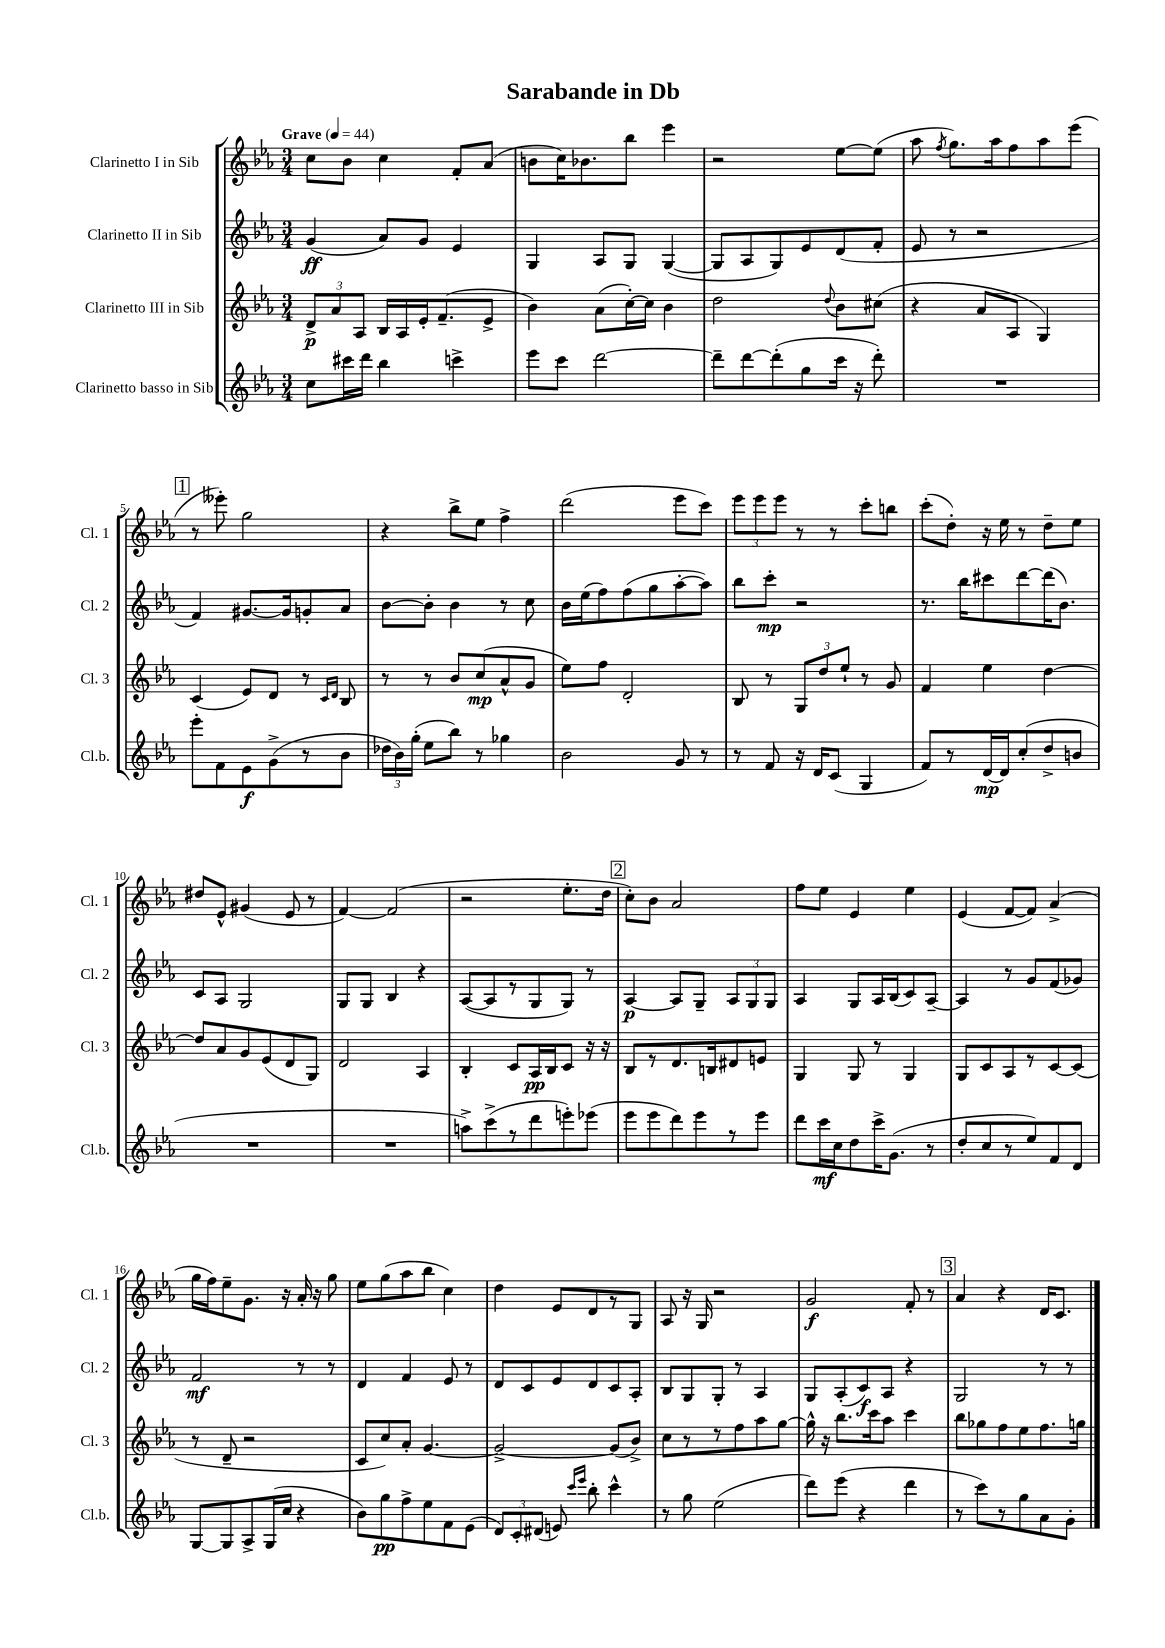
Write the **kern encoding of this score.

**kern	**dynam	**kern	**dynam	**kern	**dynam	**kern	**dynam
*part4	*part4	*part3	*part3	*part2	*part2	*part1	*part1
*staff4	*staff4	*staff3	*staff3	*staff2	*staff2	*staff1	*staff1
*I"Clarinetto basso in Sib	*	*I"Clarinetto III in Sib	*	*I"Clarinetto II in Sib	*	*I"Clarinetto I in Sib	*
*I'Cl.b.	*	*I'Cl. 3	*	*I'Cl. 2	*	*I'Cl. 1	*
*clefG2	*	*clefG2	*	*clefG2	*	*clefG2	*
*k[b-e-a-]	*	*k[b-e-a-]	*	*k[b-e-a-]	*	*k[b-e-a-]	*
*M3/4	*	*M3/4	*	*M3/4	*	*M3/4	*
*MM44	*	*MM44	*	*MM44	*	*MM44	*
=1	=1	=1	=1	=1	=1	=1	=1
!	!	!	!	!	!	!LO:TX:a:B:t=Grave	!
8cc\L	.	12d^/L	p	(4g/	ff	8cc\L	.
.	.	12a-/	.	.	.	.	.
16ccc#X\L	.	.	.	.	.	8b-\J	.
.	.	12A-/J	.	.	.	.	.
16ddd\JJ	.	.	.	.	.	.	.
4bb-\	.	16B-/LL	.	8a-/L)	.	4cc\	.
.	.	16A-/	.	.	.	.	.
.	.	16e-'/J	.	8g/J	.	.	.
.	.	(8.f~/	.	.	.	.	.
4cccn^\	.	.	.	4e-/	.	8f'/L	.
.	.	8e-^/J	.	.	.	(8a-/J	.
=2	=2	=2	=2	=2	=2	=2	=2
8eee-\L	.	4b-\)	.	4G/	.	8bn\L	.
8ccc\J	.	.	.	.	.	16cc\K)	.
.	.	.	.	.	.	8.b-X\	.
[2ddd\	.	(8a-\L	.	8A-/L	.	.	.
.	.	[16cc'\L)	.	8G/J	.	8bb-\J	.
.	.	16cc\JJ]	.	.	.	.	.
.	.	4b-\	.	([4G/	.	4eee-\	.
=3	=3	=3	=3	=3	=3	=3	=3
8ddd~\L]	.	2dd\	.	8G/L]	.	2r	.
[8ddd\	.	.	.	8A-/	.	.	.
(8ddd'\]	.	.	.	8G/)	.	.	.
8gg\	.	.	.	8e-/	.	.	.
.	.	8qqdd/	.	.	.	.	.
16ccc\Jk	.	8b-\L	.	(8d/	.	[8ee-\L	.
16r	.	.	.	.	.	.	.
8ddd'\)	.	(8cc#X\J	.	8f'/J	.	(8ee-\J]	.
=4	=4	=4	=4	=4	=4	=4	=4
2.r	.	4r	.	8e-/	.	8aa-\	.
.	.	.	.	.	.	8qff/	.
.	.	.	.	8r	.	8.gg\L)	.
.	.	8a-/L	.	2r	.	.	.
.	.	.	.	.	.	16aa-\k	.
.	.	8A-/J	.	.	.	8ff\	.
.	.	4G/)	.	.	.	8aa-\	.
.	.	.	.	.	.	(8eee-\J	.
!!LO:LB:g=z
!!LO:REH:place=s1:t=1
=5	=5	=5	=5	=5	=5	=5	=5
8eee-'\L	.	(4c/	.	4f/)	.	8r	.
8f\	.	.	.	.	.	8eee--X'\)	.
8e-\	f	8e-/L)	.	[8.g#X/L	.	2gg\	.
(8g^\	.	8d/J	.	.	.	.	.
.	.	.	.	16g#/k]	.	.	.
8r	.	8r	.	8gn'/	.	.	.
.	.	16qqc/LL	.	.	.	.	.
.	.	16qqd/JJ	.	.	.	.	.
8b-\J	.	8B-/	.	8a-/J	.	.	.
=6	=6	=6	=6	=6	=6	=6	=6
24dd-X\LL	.	8r	.	[8b-\L	.	4r	.
24b-\)	.	.	.	.	.	.	.
(24gg'\JJ	.	.	.	.	.	.	.
8ee-\L	.	8r	.	8b-'\J]	.	.	.
8bb-\J)	.	8b-/L	.	4b-\	.	8bb-^\L	.
8r	.	(8cc/	mp	.	.	8ee-\J	.
4gg-X\	.	8a-^^/	.	8r	.	4ff^\	.
.	.	8g/J	.	8cc\	.	.	.
=7	=7	=7	=7	=7	=7	=7	=7
2b-\	.	8ee-\L)	.	16b-\LL	.	(2ddd\	.
.	.	.	.	(16ee-\J	.	.	.
.	.	8ff\J	.	8ff\)	.	.	.
.	.	2d'/	.	(8ff\	.	.	.
.	.	.	.	8gg\	.	.	.
8g/	.	.	.	[8aa-'\	.	8eee-\L	.
8r	.	.	.	8aa-\J])	.	8ccc\J)	.
=8	=8	=8	=8	=8	=8	=8	=8
8r	.	8B-/	.	8bb-\L	.	12eee-\L	.
.	.	.	.	.	.	12eee-\	.
8f/	.	8r	.	8ccc'\J	mp	.	.
.	.	.	.	.	.	12eee-\J	.
16r	.	12G/L	.	2r	.	8r	.
16d/KL	.	.	.	.	.	.	.
.	.	12dd/	.	.	.	.	.
(8c/J	.	.	.	.	.	8r	.
.	.	12ee-`/J	.	.	.	.	.
4G/	.	8r	.	.	.	8ccc'\L	.
.	.	8g/	.	.	.	8bbn\J	.
=9	=9	=9	=9	=9	=9	=9	=9
8f/L)	.	4f/	.	8.r	.	(8ccc'\L	.
8r	.	.	.	.	.	8dd'\J)	.
.	.	.	.	16bb-\KL	.	.	.
[16d/L	mp	4ee-\	.	8ccc#X\	.	16r	.
16d/J]	.	.	.	.	.	16ee-\	.
(8cc'/	.	.	.	[8ddd\	.	8r	.
8dd^/	.	[4dd\	.	(16ddd\K]	.	8dd~\L	.
.	.	.	.	8.b-\J)	.	.	.
8bn/J	.	.	.	.	.	8ee-\J	.
!!LO:LB:g=z
=10	=10	=10	=10	=10	=10	=10	=10
2.r	.	8dd/L]	.	8c/L	.	8dd#X/L	.
.	.	8a-/	.	8A-/J	.	8e-^^/J	.
.	.	8g/	.	2G/	.	(4g#X/	.
.	.	(8e-/	.	.	.	.	.
.	.	8d/	.	.	.	8e-/	.
.	.	8G/J)	.	.	.	8r	.
=11	=11	=11	=11	=11	=11	=11	=11
2.r	.	2d/	.	8G/L	.	[4f/)	.
.	.	.	.	8G/J	.	.	.
.	.	.	.	4B-/	.	(2f/]	.
.	.	4A-/	.	4r	.	.	.
=12	=12	=12	=12	=12	=12	=12	=12
8aan^\L)	.	4B-'/	.	([8A-/L	.	2r	.
(8ccc^\	.	.	.	8A-/]	.	.	.
8r	.	8c/L	.	8r	.	.	.
8ddd\	.	16A-/L	pp	8G/	.	.	.
.	.	16B-/J	.	.	.	.	.
8eeen'\)	.	8c/J	.	8G/J)	.	8.ee-'\L	.
(8eee-X\J	.	16r	.	8r	.	.	.
.	.	16r	.	.	.	16dd\Jk	.
!!LO:REH:place=s1:t=2
=13	=13	=13	=13	=13	=13	=13	=13
8eee-\L	.	8B-/L	.	[4A-/	p	8cc'\L)	.
8eee-\	.	8r	.	.	.	8b-\J	.
8ddd\)	.	8.d/	.	8A-/L]	.	2a-/	.
8eee-\	.	.	.	8G~/J	.	.	.
.	.	16Bn/k	.	.	.	.	.
8r	.	8d#X/	.	12A-/L	.	.	.
.	.	.	.	12G/	.	.	.
8eee-\J	.	8en/J	.	.	.	.	.
.	.	.	.	12G/J	.	.	.
=14	=14	=14	=14	=14	=14	=14	=14
8ddd\L	.	4G/	.	4A-/	.	8ff\L	.
16ccc\L	mf	.	.	.	.	8ee-\J	.
16cc\J	.	.	.	.	.	.	.
8dd\	.	8G/	.	8G/L	.	4e-/	.
16ccc^\K	.	8r	.	16A-/L	.	.	.
(8.g\J	.	.	.	(16B-/J	.	.	.
.	.	4G/	.	8c/)	.	4ee-\	.
8r	.	.	.	[8A-~/J	.	.	.
=15	=15	=15	=15	=15	=15	=15	=15
8dd'/L	.	8G/L	.	4A-/]	.	(4e-/	.
8cc/	.	8c/	.	.	.	.	.
8r	.	8A-/	.	8r	.	[8f/L	.
8ee-/)	.	8r	.	8g/L	.	8f/J])	.
8f/	.	[8c/	.	(8f/	.	(4a-^/	.
8d/J	.	(8c/J]	.	8g-X/J)	.	.	.
!!LO:LB:g=z
=16	=16	=16	=16	=16	=16	=16	=16
[8G/L	.	8r	.	2f/	mf	16gg\LL	.
.	.	.	.	.	.	16ff\J)	.
8G/]	.	8d~/	.	.	.	8ee-~\	.
8A-^/	.	2r	.	.	.	8.g\J	.
(16G/L	.	.	.	.	.	.	.
16cc/JJ	.	.	.	.	.	16r	.
4r	.	.	.	8r	.	16a-'/	.
.	.	.	.	.	.	16r	.
.	.	.	.	8r	.	8gg\	.
=17	=17	=17	=17	=17	=17	=17	=17
8b-\L)	.	8c/L	.	4d/	.	8ee-\L	.
8gg\	pp	8cc/)	.	.	.	(8gg\	.
8ff^\	.	8a-'/J	.	4f/	.	8aa-\	.
8ee-\	.	[4.g/	.	.	.	8bb-\J	.
8f\	.	.	.	8e-/	.	4cc\)	.
(8e-\J	.	.	.	8r	.	.	.
=18	=18	=18	=18	=18	=18	=18	=18
12d/L)	.	2g^/_	.	8d/L	.	4dd\	.
12c'/	.	.	.	.	.	.	.
.	.	.	.	8c/	.	.	.
(12d#X/J	.	.	.	.	.	.	.
8en/)	.	.	.	8e-/	.	8e-/L	.
16qqccc/LL	.	.	.	.	.	.	.
16qqeee-/JJ	.	.	.	.	.	.	.
8bb-'\	.	.	.	8d/	.	8d/	.
4ccc^^\	.	(8g/L]	.	8c/	.	8r	.
.	.	8b-^/J)	.	8A-'/J	.	8G/J	.
=19	=19	=19	=19	=19	=19	=19	=19
8r	.	8cc\L	.	8B-/L	.	8A-/	.
8gg\	.	8r	.	8G/	.	16r	.
.	.	.	.	.	.	16G/	.
(2ee-\	.	8r	.	8G'/J	.	2r	.
.	.	8ff\	.	8r	.	.	.
.	.	8aa-\	.	4A-/	.	.	.
.	.	[8gg\J	.	.	.	.	.
=20	=20	=20	=20	=20	=20	=20	=20
8ddd\L)	.	16gg^^\]	.	8G/L	.	2g/	f
.	.	16r	.	.	.	.	.
(8eee-\J	.	8.bb-\L	.	(8A-'/	.	.	.
4r	.	.	.	8c/)	f	.	.
.	.	16ccc\k	.	.	.	.	.
.	.	8aa-\J	.	8A-/J	.	.	.
4ddd\	.	4ccc\	.	4r	.	8f'/	.
.	.	.	.	.	.	8r	.
!!LO:REH:place=s1:t=3
=21	=21	=21	=21	=21	=21	=21	=21
8r	.	8bb-\L	.	2G/	.	4a-/	.
8ccc\L)	.	8gg-X\	.	.	.	.	.
8r	.	8ff\	.	.	.	4r	.
8gg\	.	8ee-\	.	.	.	.	.
8a-\	.	8.ff\	.	8r	.	16d/KL	.
.	.	.	.	.	.	8.c/J	.
8g'\J	.	.	.	8r	.	.	.
.	.	16ggn\Jk	.	.	.	.	.
==	==	==	==	==	==	==	==
*-	*-	*-	*-	*-	*-	*-	*-
